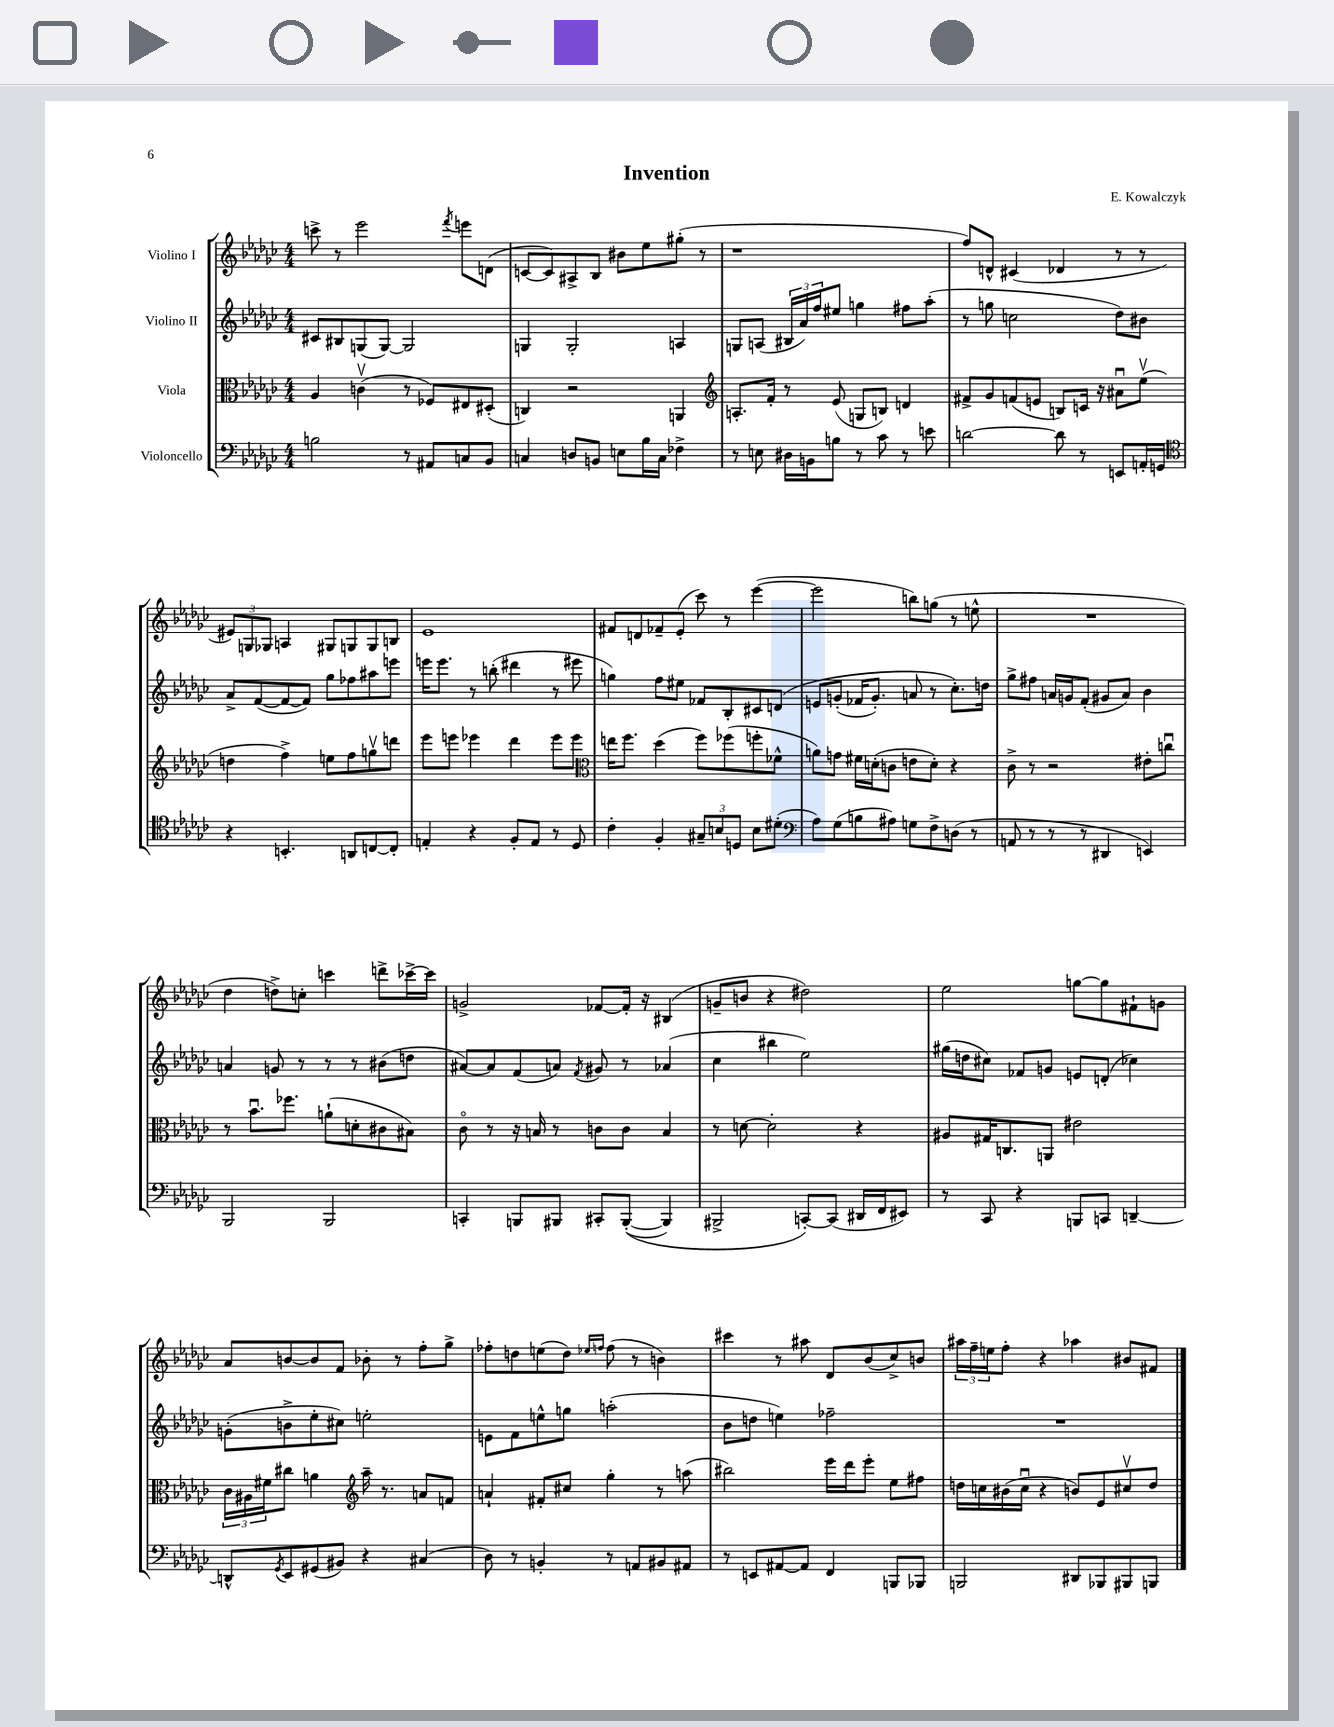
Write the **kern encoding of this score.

**kern	**kern	**kern	**kern
*part4	*part3	*part2	*part1
*staff4	*staff3	*staff2	*staff1
*I"Violoncello	*I"Viola	*I"Violino II	*I"Violino I
*clefF4	*clefC3	*clefG2	*clefG2
*k[b-e-a-d-g-c-]	*k[b-e-a-d-g-c-]	*k[b-e-a-d-g-c-]	*k[b-e-a-d-g-c-]
*M4/4	*M4/4	*M4/4	*M4/4
=1	=1	=1	=1
2Bn\	4A-/	8c#X/L	8cccn^\
.	.	8B#X/	8r
.	(4cnv\	(8Gn/	2eee-\
.	.	[8G/J)	.
8r	8r	2G/]	.
8AA#X/L	8F-X/L)	.	.
.	.	.	8qfff/
8Cn/	8E#X/	.	8eeen\L
8BB-/J	(8D#X'/J	.	(8dn\J
=2	=2	=2	=2
4Cn/	4Cn/)	4Gn/	[8cn/L
.	.	.	8c/])
8Dn/L	2r	2G'/	8A#X^/
8BBn/J	.	.	8B-/J
8En\L	.	.	8b#X\L
16B-\L	.	.	8ee-\
16C\JJ	.	.	.
4F-X^\	4AAn/	4An/	(8gg#X'\J
.	.	.	8r
=3	=3	=3	=3
*	*clefG2	*	*
8r	8.An'/L	8Gn/L	1r
8En\	.	(8An/J	.
.	16f'/Jk	.	.
16D#X\LL	8r	24B#X/LL	.
.	.	24a-/)	.
16BBn\J	.	.	.
.	.	24ff/J	.
8Bn\J	(8e-/	8ee#X/J	.
8r	8Gn/L	4ggn\	.
8c-\	8Bn/J)	.	.
8r	4dn/	8ff#X\L	.
8en\	.	(8aa-'\J	.
=4	=4	=4	=4
[2dn\	8f#X^/L	8r	8ff/L)
.	8g-/	8ggn\	8dn^^/J
.	(8fn/	2ccn\	(4c#X/
.	8en/J	.	.
8d\]	8Bn/L)	.	4d-X/
8r	16cn/Jk	.	.
.	16r	.	.
8EEn/L	8a#Xu\L	8dd-\L)	8r
16AAn'/L	(8ee-v\J	8b#X\J	8r
16GGn/JJ	.	.	.
!!LO:LB:g=z
=5	=5	=5	=5
*clefC4	*	*	*
4r	4ddn\	8a-^/L	12e#X/L)
.	.	.	12Gn/
.	.	([8f/	.
.	.	.	12G-X/J
4.BBn'/	4ff^\)	8f/_	4An/
.	.	8f/J])	.
.	8een\L	8gg-\L	8G#X/L
8AAn/L	8ff\	8ff-X\	8Gn/
[8Cn/	8ggnv\	8aa#X\	8G/
8C'/J]	8dddn\J	8eeen\J	8Bn/J
=6	=6	=6	=6
4En'/	8eee-\L	16eeen\KL	1e-
.	.	8.eee\J	.
.	8eeen\J	.	.
4r	4eee-X\	8r	.
.	.	(8bbn'\	.
8F'/L	4ddd-\	4ddd#X\	.
8E/J	.	.	.
8r	8eee-\L	8r	.
8D-/	8eee-\J	8eee#X\	.
=7	=7	=7	=7
*	*clefC3	*	*
4c-'\	16een\KL	4ggn\)	8f#X/L
.	8.ff\J	.	.
.	.	.	8dn/
4F'/	(4dd-\	8ff\L	8f-X~/
.	.	8ee#X\J	(8e-'/J
12G#X~/L	8ff\L)	8f-X/L	8ccc-\)
12Bn/	.	.	.
.	(8ff-X\	8B-'/	8r
12Dn/J	.	.	.
8B\L	8ffn'\	8c#X/	([4eee-\
(8d#X'\J	8f-X^^\J	(8dn/J	.
=8	=8	=8	=8
*clefF4	*	*	*
8A-\L)	8an\L)	8en/L	2eee-\]
(8G-\	8gn\J	(8gn'/J	.
8Bn\	16f#X\LL	16f-X/KL	.
.	(16dn'\J	8.g'/J)	.
8A#X\J)	8cn\J	.	.
8Gn\L	8en\L	8an/	8bbn\L)
8F^\	8d'\J)	8r	(8ggn\J
(8Dn\J	4r	8.cc-'\L)	8r
8r	.	.	8een^^\
.	.	16ddn\Jk	.
=9	=9	=9	=9
8AAn/	8c-^\	8gg-^\L	1r
8r	8r	8ff#X\J	.
8r	2r	16an/LL	.
.	.	16gn/J	.
8r	.	(8f'/J	.
4DD#X/	.	8g#X/L	.
.	.	8a/J)	.
4EEn/)	8e#X'\L	4b-\	.
.	8ccnu\J	.	.
!!LO:LB:g=z
=10	=10	=10	=10
2BBB-/	8r	4an/	4dd-\
.	8.b-u\L	.	.
.	.	8gn/	8ddn^\L)
.	8.ff-X\J	.	.
.	.	8r	8ccn'\J
2BBB-/	(8an`\L	8r	4cccn\
.	8dn'\	8r	.
.	8c#X\	(8b#X\L	8dddn^\L
.	8B#X\J)	8ddn\J	[16ccc-X^\L
.	.	.	16ccc-\JJ]
=11	=11	=11	=11
4CCn'/	8c-\	[8a#X/L)	2gn^/
.	8r	8a#/]	.
8BBBn/L	16r	(8f/	.
.	16Bn/	.	.
8BBB#X/J	8r	8an/J)	.
.	.	8qf/	.
8CC#X'/L	8cn\L	8g#X/	[8f-X/L
(([8BBB#'/J	8c\J	8r	16f-'/Jk]
.	.	.	16r
4BBB#/])	4B/	(4a-X/	(4B#X/
=12	=12	=12	=12
2BBB#X^/	8r	4cc-\	8gn~/L
.	[8dn\	.	8bn/J
.	2d'\]	4bb#X\	4r
[8CCn'/L)	.	2ee-\)	2dd#X\)
(8CC/J]	.	.	.
16DD#X/LL	4r	.	.
16FF/J	.	.	.
8EE#X/J)	.	.	.
=13	=13	=13	=13
8r	8A#X/L	(16gg#X\LL	2ee-\
.	.	16ddn\J	.
8CC-/	16G#X/K	8cc#X\J)	.
.	8.Cn/	.	.
4r	.	8f-X/L	.
.	8AAn/J	8gn/J	.
8BBBn/L	2e#X\	8en/L	[8ggn\L
8CCn/J	.	(8dn'/J	8gg\]
[4DDn~/	.	4cc-X\)	8f#X`\
.	.	.	8gn\J
!!LO:LB:g=z
=14	=14	=14	=14
8DDn^^/L]	24c-\LL	(8gn'\L	8a-/L
.	24A#X\	.	.
.	24f#X\J	.	.
8qGG-/	.	.	.
8EE-/	8cc#X\J	8bn^\	[8bn/
(8GG#X/	4an\	8ee-'\	8b/]
8BB#X/J)	.	8cc#X\J)	8f/J
*	*clefG2	*	*
4r	16aa-~\	2een'\	8b-X'\
.	8.r	.	.
.	.	.	8r
(4C#X/	8an/L	.	8ff'\L
.	8fn/J	.	8gg-^\J
=15	=15	=15	=15
8D-\)	4an`/	8en\L	8ff-X'\L
8r	.	8f\	8ddn\
4BBn'/	8f#X'/L	8een^^\	(8een\
.	8cc#X/J	8ggn\J	8dd\J)
.	.	.	16qqee-X/LL
.	.	.	16qqffn/JJ
8r	4gg-'\	(2aan'\	(8ff\
8AAn/L	.	.	8r
8BB#X/	8r	.	4bn\)
8AA#X/J	(8aan\	.	.
=16	=16	=16	=16
8r	2bb#X\)	8b-\L	4ccc#X\
8EEn/L	.	8ddn\J	.
[8AA#X/	.	4een\)	8r
8AA#/J]	.	.	8aa#X\
4FF/	16eee-\LL	2ff-X~\	8d-/L
.	16ddd-\J	.	.
.	8eee-'\J	.	(8b-/
8BBBn/L	8ee-\L	.	8cc-^/)
8BBB-X/J	8ff#X\J	.	8bn/J
=17	=17	=17	=17
2BBBn/	16ddn\LL	1r	24aa#X\LL
.	.	.	24ff~\
.	16ccn\	.	.
.	.	.	24een\J
.	(16b#X\	.	8ff'\J
.	16ccu\JJ	.	.
.	4r	.	4r
8DD#X/L	8bn/L)	.	4aa-X\
8BBB-X/	8e-/	.	.
8BBB#X/	8cc#Xv/	.	8b#X/L
8BBBn/J	8dd/J	.	8f#X/J
==	==	==	==
*-	*-	*-	*-
